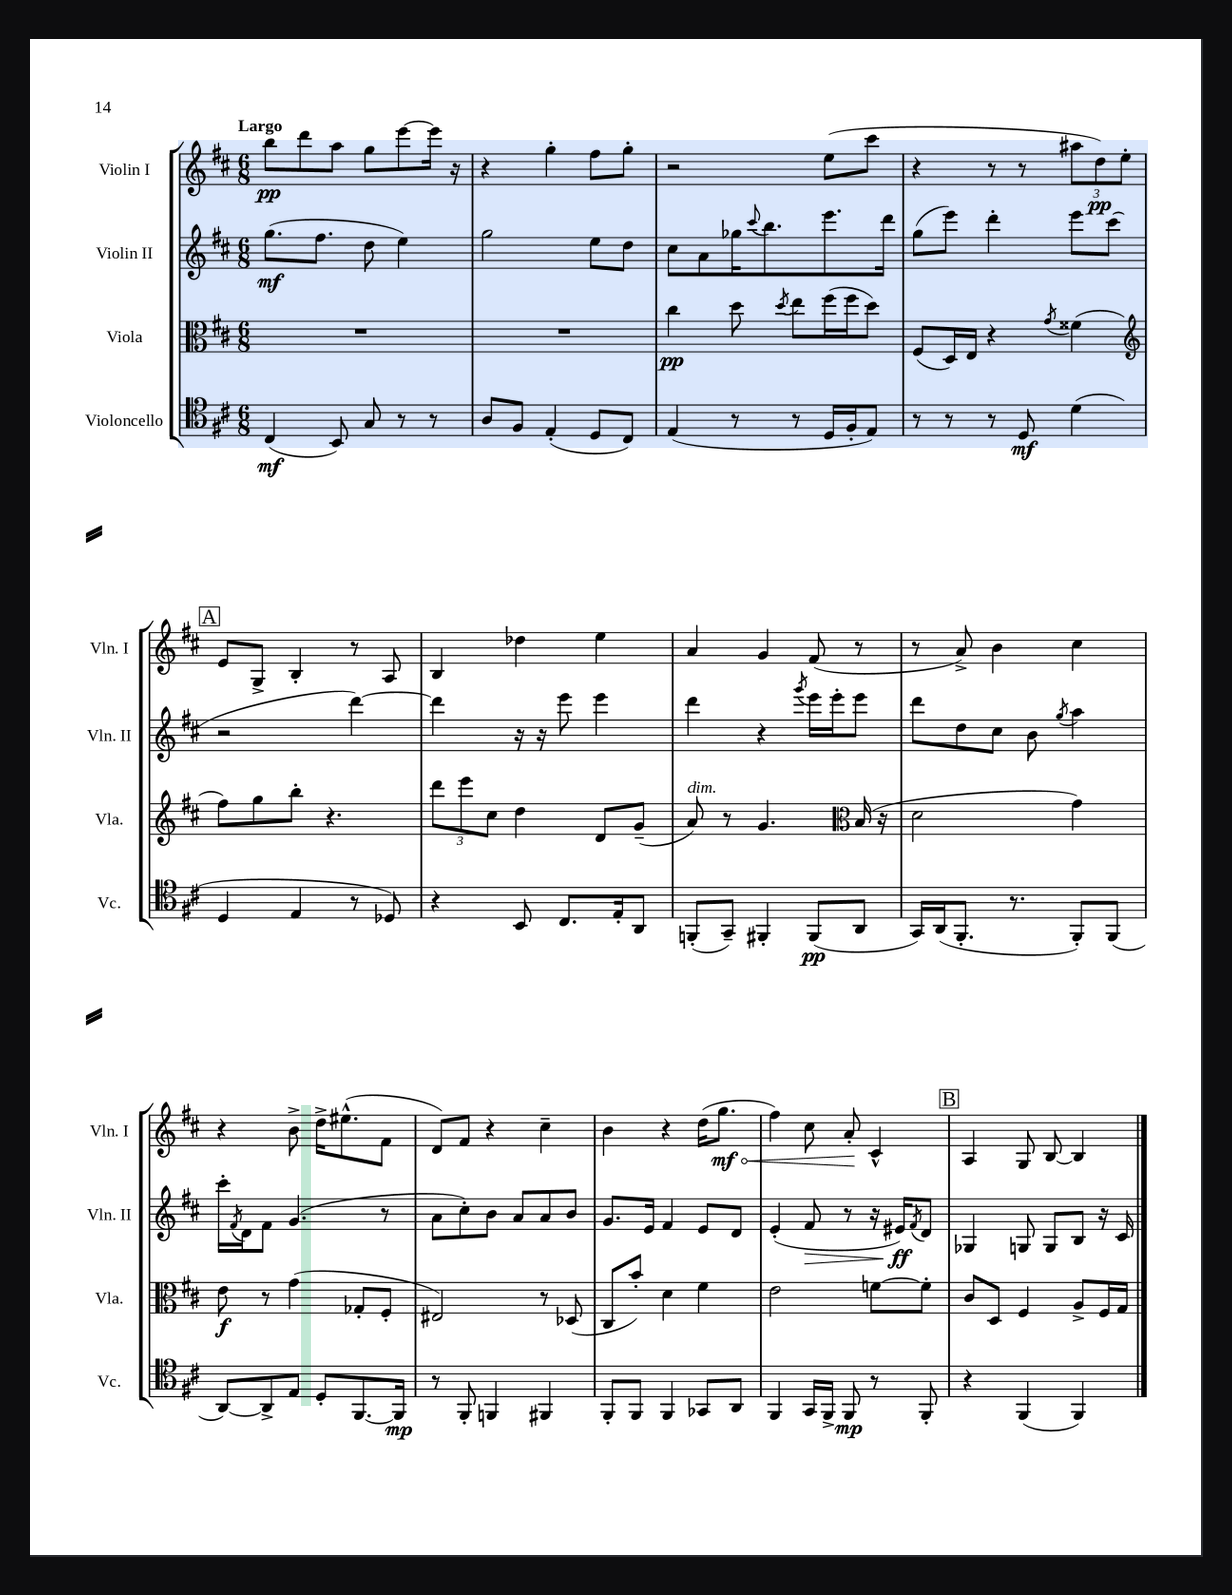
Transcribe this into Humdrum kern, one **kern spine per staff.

**kern	**dynam	**kern	**dynam	**kern	**dynam	**kern	**dynam
*part4	*part4	*part3	*part3	*part2	*part2	*part1	*part1
*staff4	*staff4	*staff3	*staff3	*staff2	*staff2	*staff1	*staff1
*I"Violoncello	*	*I"Viola	*	*I"Violin II	*	*I"Violin I	*
*I'Vc.	*	*I'Vla.	*	*I'Vln. II	*	*I'Vln. I	*
*clefC4	*	*clefC3	*	*clefG2	*	*clefG2	*
*k[f#c#]	*	*k[f#c#]	*	*k[f#c#]	*	*k[f#c#]	*
*M6/8	*	*M6/8	*	*M6/8	*	*M6/8	*
=1	=1	=1	=1	=1	=1	=1	=1
!	!	!	!	!	!	!LO:TX:a:B:t=Largo	!
(4C#/	mf	2.r	.	(8.gg\L	mf	8bb\L	pp
.	.	.	.	.	.	8ddd\	.
.	.	.	.	8.ff#\J	.	.	.
8BB/)	.	.	.	.	.	8aa\J	.
8G/	.	.	.	8dd\	.	8gg\L	.
8r	.	.	.	4ee\)	.	[8eee\	.
8r	.	.	.	.	.	16eee\Jk]	.
.	.	.	.	.	.	16r	.
=2	=2	=2	=2	=2	=2	=2	=2
8A/L	.	2.r	.	2gg\	.	4r	.
8F#/J	.	.	.	.	.	.	.
(4E'/	.	.	.	.	.	4gg'\	.
8D/L	.	.	.	8ee\L	.	8ff#\L	.
8C#/J)	.	.	.	8dd\J	.	8gg'\J	.
=3	=3	=3	=3	=3	=3	=3	=3
(4E/	.	4cc#\	pp	8cc#\L	.	2r	.
.	.	.	.	8a\	.	.	.
8r	.	8dd\	.	16gg-X\K	.	.	.
.	.	.	.	8qqccc#/	.	.	.
.	.	.	.	8.bb\	.	.	.
.	.	8qdd/	.	.	.	.	.
8r	.	8ee\L	.	.	.	.	.
16D/LL	.	(16ff#\L	.	8.eee\	.	(8ee\L	.
16F#'/J	.	16ff#\J	.	.	.	.	.
8E/J)	.	8dd\J)	.	.	.	8ccc#\J	.
.	.	.	.	16ddd\Jk	.	.	.
=4	=4	=4	=4	=4	=4	=4	=4
8r	.	(8F#/L	.	(8gg\L	.	4r	.
8r	.	16D/L)	.	8eee\J)	.	.	.
.	.	16E/JJ	.	.	.	.	.
8r	.	4r	.	4ddd'\	.	8r	.
8D/	mf	.	.	.	.	8r	.
.	.	8qg/	.	.	.	.	.
(4d\	.	(4f##X\	.	8eee\L	.	12aa#X\L	.
.	.	.	.	.	.	12dd\)	pp
.	.	.	.	(8ccc#\J	.	.	.
.	.	.	.	.	.	12ee'\J	.
!!LO:LB:g=z
!!LO:REH:place=s1:t=A
=5	=5	=5	=5	=5	=5	=5	=5
*	*	*clefG2	*	*	*	*	*
4D/	.	8ff#\L)	.	2r	.	8e/L	.
.	.	8gg\	.	.	.	8G^/J	.
4E/	.	8bb'\J	.	.	.	4B'/	.
.	.	4.r	.	.	.	.	.
8r	.	.	.	[4ddd\)	.	8r	.
8D-X/)	.	.	.	.	.	8A/	.
=6	=6	=6	=6	=6	=6	=6	=6
4r	.	12ddd\L	.	4ddd\]	.	4B/	.
.	.	12eee\	.	.	.	.	.
.	.	12cc#\J	.	.	.	.	.
8BB/	.	4dd\	.	16r	.	4dd-X\	.
.	.	.	.	16r	.	.	.
8.C#/L	.	.	.	8eee\	.	.	.
.	.	8d/L	.	4eee\	.	4ee\	.
16E'/k	.	.	.	.	.	.	.
8AA/J	.	(8g~/J	.	.	.	.	.
=7	=7	=7	=7	=7	=7	=7	=7
!	!	!LO:TX:a:i:t=dim.	!	!	!	!	!
(8FFn'/L	.	8a/)	.	4ddd\	.	4a/	.
8GG~/J)	.	8r	.	.	.	.	.
4FF#X'/	.	4.g/	.	4r	.	4g/	.
.	.	.	.	8qggg/	.	.	.
(8FF#/L	pp	.	.	16eee\LL	.	(8f#/	.
.	.	.	.	16eee'\J	.	.	.
*	*	*clefC3	*	*	*	*	*
8AA/J	.	(16B/	.	8eee\J	.	8r	.
.	.	16r	.	.	.	.	.
=8	=8	=8	=8	=8	=8	=8	=8
16GG/LL)	.	2d\	.	8ddd\L	.	8r	.
(16AA/J	.	.	.	.	.	.	.
8.FF#'/J	.	.	.	8dd\	.	8a^/)	.
.	.	.	.	8cc#\J	.	4b\	.
8.r	.	.	.	.	.	.	.
.	.	.	.	8b\	.	.	.
.	.	.	.	8qgg/	.	.	.
8FF#'/L)	.	4g\)	.	4aa\	.	4cc#\	.
(8FF#/J	.	.	.	.	.	.	.
!!LO:LB:g=z
=9	=9	=9	=9	=9	=9	=9	=9
[8AA/L)	.	8e\	f	16ccc#'\LL	.	4r	.
.	.	.	.	8qf#/	.	.	.
.	.	.	.	16d\J	.	.	.
8AA^/]	.	8r	.	8f#\J	.	.	.
8E/J	.	(4g\	.	(4.g/	.	8b^\	.
8D'/L	.	.	.	.	.	16dd^\KL	.
.	.	.	.	.	.	(8.ee#X^^\	.
[8.FF#/	.	8G-X'/L	.	.	.	.	.
.	.	8F#'/J	.	8r	.	8f#\J	.
16FF#/Jk]	mp	.	.	.	.	.	.
=10	=10	=10	=10	=10	=10	=10	=10
8r	.	2E#X/)	.	8a\L	.	8d/L)	.
8FF#'/	.	.	.	8cc#'\)	.	8f#/J	.
4FFn/	.	.	.	8b\J	.	4r	.
.	.	.	.	8a/L	.	.	.
4FF#X/	.	8r	.	8a/	.	4cc#~\	.
.	.	(8D-X/	.	8b/J	.	.	.
=11	=11	=11	=11	=11	=11	=11	=11
8FF#'/L	.	8C#/L	.	8.g/L	.	4b\	.
8FF#/J	.	8b'/J)	.	.	.	.	.
.	.	.	.	16e/Jk	.	.	.
4FF#/	.	4d\	.	4f#/	.	4r	.
8GG-X/L	.	4f#\	.	8e/L	.	(16dd\KL	.
!	!	!	!	!	!	!	!LO:HP:b
.	.	.	.	.	.	8.gg\J	< mf
8AA/J	.	.	.	8d/J	.	.	.
=12	=12	=12	=12	=12	=12	=12	=12
4FF#/	.	2e\	.	(4e'/	.	4ff#\)	.
!	!	!	!	!	!LO:HP:b	!	!
16GG/LL	.	.	.	8f#/	>	8cc#\	.
16FF#^/JJ	.	.	.	.	.	.	.
8FF#/	mp	.	.	8r	.	8a'/	.
8r	.	[8fn\L	.	16r	.	4c#^^/	[
.	.	.	.	16e#X/KL)	ff	.	.
.	.	.	.	8qf#/	.	.	.
8FF#'/	.	8f'\J]	.	8d/J	]	.	.
!!LO:REH:place=s1:t=B
=13	=13	=13	=13	=13	=13	=13	=13
4r	.	8c#/L	.	4G-X/	.	4A/	.
.	.	8D/J	.	.	.	.	.
(4FF#/	.	4F#/	.	8Gn/	.	8G/	.
.	.	.	.	8G/L	.	[8B/	.
4FF#/)	.	8A^/L	.	8B/J	.	4B/]	.
.	.	16F#/L	.	16r	.	.	.
.	.	16G/JJ	.	16c#/	.	.	.
==	==	==	==	==	==	==	==
*-	*-	*-	*-	*-	*-	*-	*-
